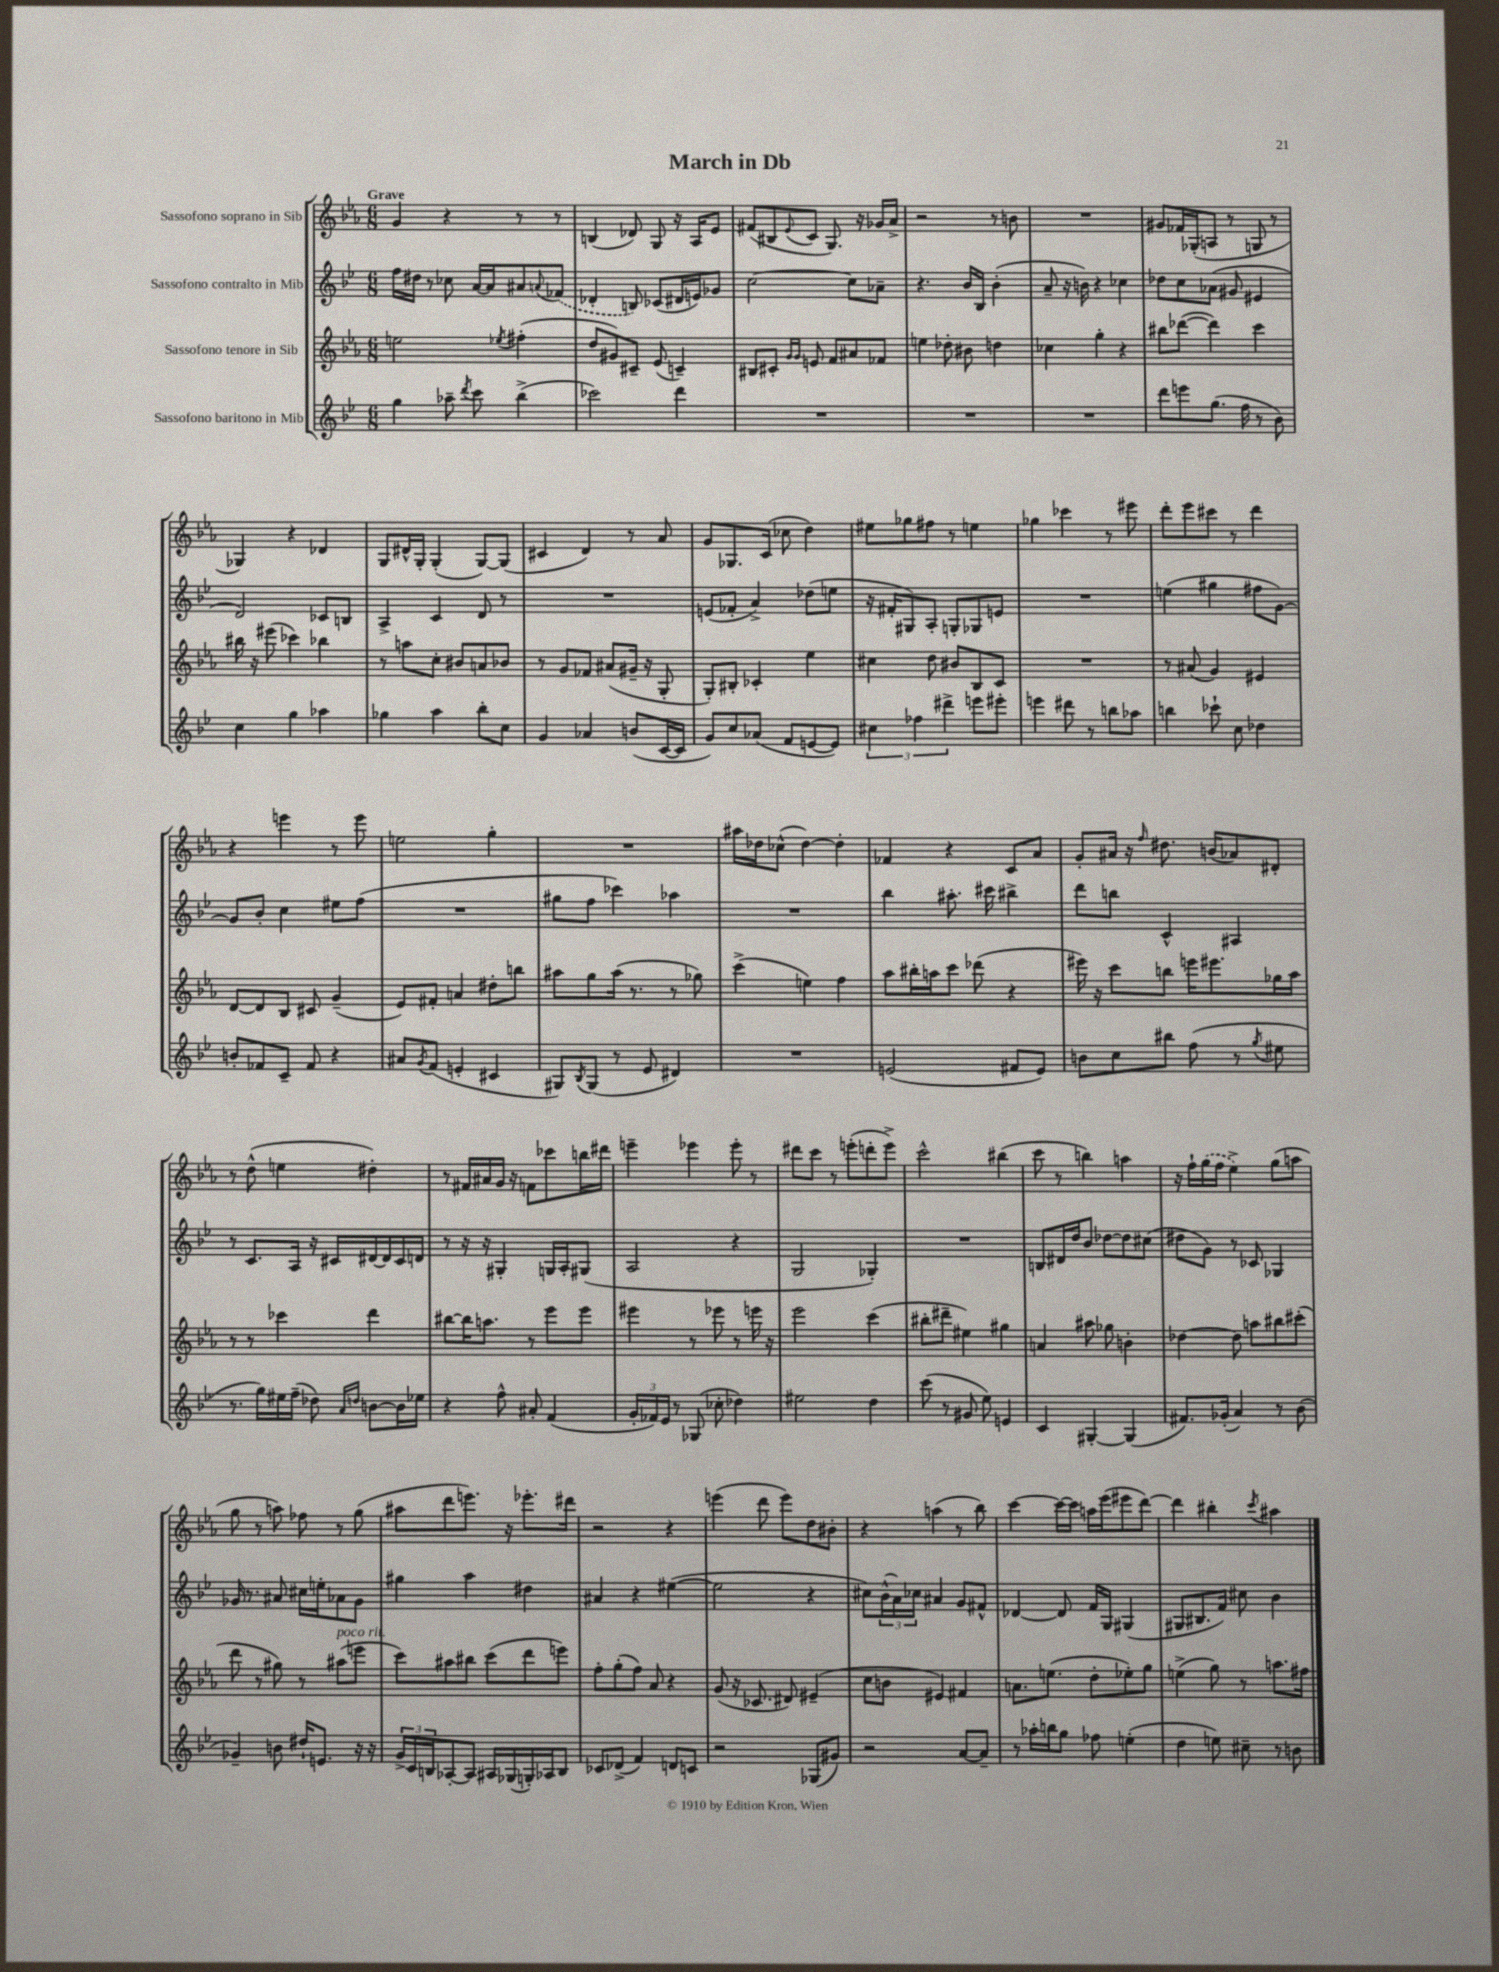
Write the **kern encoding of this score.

**kern	**kern	**kern	**kern
*staff4	*staff3	*staff2	*staff1
*clefG2	*clefG2	*clefG2	*clefG2
*k[b-e-]	*k[b-e-a-]	*k[b-e-]	*k[b-e-a-]
*M6/8	*M6/8	*M6/8	*M6/8
4gg\	2ee\	16ff\LL	4g/
.	.	16dd#\JJ	.
.	.	8r	.
8aa-~\	.	8cc-\	4r
8qddd/	.	.	.
8ccc\	.	[16a/LL	.
.	.	16a/]J	.
.	8qee-/	.	.
(4bb-^\	(4ff#'\	8a#/	8r
.	.	8qqa/	.
.	.	(8f-/J	8r
=	=	=	=
2ccc-\)	8dd/L	4d-'/	(4B/
.	8g#/)	.	.
.	8c#~/J	8B/)	8d-/)
.	(8e-/	(8c-/L	8G/
4ddd\	4c~/)	16d#/L	16r
.	.	16e/J)	16A-/LK
.	.	8g-/J	8e-/J
=	=	=	=
2.r	8B#/L	[2cc\	(8f#/L
.	8c#'/J	.	8B#/
.	16qqg/LL	.	.
.	16qqg/JJ	.	8qqe-/
.	8e/	.	8c/J
.	8f/L	.	8.G/)
.	8a#/	8cc\]L	.
.	.	.	16r
.	8f-/J	8a-~\J	16g-/LL
.	.	.	16a-^/JJ
=	=	=	=
2.r	4ee\	4.r	2r
.	8dd-'\	.	.
.	8b#\	16b-/LL	.
.	.	16B-/JJ	.
.	4dd\	(4b-'\	8r
.	.	.	8b\
=	=	=	=
2.r	4cc-\	8a~/	2.r
.	.	16r	.
.	.	16b\)	.
.	4gg'\	4r	.
.	4r	4cc-\	.
=	=	=	=
8ddd\L	8bb#\L	8dd-\L	8g#/L
8eee\	([8ddd-\J	8cc\	16f-/L
.	.	.	(16G-'/J
(8.gg\J	4ddd-\])	(8a-\J	8A/J
.	.	8g#/	8r
16ff\	.	.	.
8r	4ccc\	4e#/	8G/
8b-\)	.	.	8r
=	=	=	=
4cc\	16bb#\	2d/)	4G-/)
.	16r	.	.
.	(8eee#\	.	.
4gg\	4ccc-\)	.	4r
4aa-\	4bb-\	8c-/L	4d-/
.	.	8B/J	.
=	=	=	=
4gg-\	8r	4A^/	8G/L
.	8aa\L	.	16d#^^/L
.	.	.	16G'/JJ
4aa\	8cc'\J	4c/	(4G'/
.	8b#/L	.	.
8bb-'\L	8a/	8d/	[8G/L)
8cc\J	8b-/J	8r	(8G/]J
=	=	=	=
4g/	8r	2.r	4c#/
.	8g/L	.	.
4a-/	8f-/J	.	4d/)
.	(8a#/L	.	.
(8b/L	16g#~/Jk	.	8r
.	16r	.	.
[16c/L	8G'/	.	8a-/
16c/]JJ	.	.	.
=	=	=	=
8g/L)	8G'/L)	(8e/L	8g/L
8cc/	8B#'/J	8f-'/J	8.G-/
(8a-/J	4c-'/	4a^/)	.
.	.	.	(16c/Jk
8f/L	.	.	8cc-\
[8e/	4ee-\	(8dd-\L	4dd\)
8e/]J)	.	8ee\J	.
=	=	=	=
6cc#\	4cc#\	16r	8ee#\L
.	.	16f#'/LK	.
.	.	8G#/)	8gg-\
6ff-\	.	.	.
.	8dd\	8A'/J	8ff#\J
6ddd#^\	.	.	.
.	8b#/L	8G'/L	8r
8eee\L	8B-/	8G-/	4ee\
8eee#'\J	8c/J	8e/J	.
=	=	=	=
4eee\	2.r	2.r	4gg-\
8ddd#\	.	.	4ccc-\
8r	.	.	.
8bb\L	.	.	8r
8aa-\J	.	.	8eee#\
=	=	=	=
4bb\	8r	(4ee\	8ddd'\L
.	(8a#/	.	8eee-\
8ccc-`\	4g/)	4gg#\	8ccc#\J
8cc\	.	.	8r
4dd-\	4e#/	8ff#\L	4ddd\
.	.	[8g\J)	.
=	=	=	=
8b'/L	[8d/L	8g/]L	4r
8f-/	8d/]	8b-'/J	.
8c~/J	8B-/J	4cc\	4eee\
8f-/	8c#/	.	.
4r	(4g~/	8ee#\L	8r
.	.	(8ff\J	8eee\
=	=	=	=
8a#/L	8e-/L)	2.r	2ee\
8qg/	.	.	.
(8f/J	8f#'/J	.	.
4e'/	4a/	.	.
4c#/	8dd#'\L	.	4gg'\
.	8bb\J	.	.
=	=	=	=
8G#/L)	8aa#\L	8gg#\L	2.r
8qB-/	.	.	.
(8G#/J	8gg\	8ff\J	.
8r	(16aa#\Jk	4ccc-\)	.
.	8.r	.	.
8e-/	.	.	.
4d#/)	8r	4aa-\	.
.	8gg-\)	.	.
=	=	=	=
2.r	(4ccc^\	2.r	16aa#\LL
.	.	.	16dd-\J
.	.	.	(8cc-^^\J
.	4ee\)	.	[4dd-\)
.	4ff\	.	4dd-'\]
=	=	=	=
(2e/	8aa-\L	4bb-\	4f-/
.	16bb#'\L	.	.
.	16aa\J	.	.
.	8ccc\J	8.aa#'\	4r
.	(8ddd-\	.	.
.	.	16ccc#\	.
8f#/L	4r	4bb#^\	8c/L
8e/J)	.	.	8a-/J
=	=	=	=
8b\L	16eee#\)	8ddd\L	8g'/L
.	16r	.	.
8cc\	8ccc\L	8bb\J	16a#/Jk
.	.	.	16r
.	.	.	16qqff/
8bb#\J	8bb\J	4c^^/	8.dd#\
(8ff\	16eee\LK	.	.
.	8.eee#\	.	(16b/LK
8r	.	4A#/	8a-/)
8qgg/	.	.	.
8ee#\	16gg-\L	.	8d#'/J
.	16aa-\JJ	.	.
=	=	=	=
8.r	8r	8r	8r
.	8r	8.c/L	(8dd^^\
16gg\LL)	.	.	.
16ee#\	4ccc-\	.	4ee\
(16ff~\JJ	.	16A/Jk	.
8dd-\)	.	16r	.
.	.	16c#/LL	.
16qqa/LL	.	.	.
16qqdd/JJ	.	.	.
[8b\L	4ddd\	[16d#/	4dd#'\)
.	.	16d#/]	.
16b\]L	.	16c#/	.
16ee-\JJ	.	16d/JJ	.
=	=	=	=
4r	[8bb#\L	8r	8r
.	16bb#\]K	16r	16f#/LL
.	8.aa\J	16r	16a#/
8ff^^\	.	4G#'/	16g/JJ
.	.	.	16r
8a#'/	8r	.	8f\L
(4f/	8eee-\L	16G/LL	8ccc-\
.	.	16A'/J	.
.	8eee-\J	(8G#/J	16bb\L
.	.	.	16ddd#\JJ
=	=	=	=
24g'/LL	4eee#\	2A/	4eee~\
24f-/)	.	.	.
24e-/JJ	.	.	.
8r	.	.	.
(8G-/	8r	.	4eee-\
8cc-'\	8eee-\	.	.
4dd-\)	8r	4r	8eee-'\
.	16eee\	.	8r
.	16r	.	.
=	=	=	=
2ee#\	2eee-\	2G/	8ddd#\L
.	.	.	8ccc\J
.	.	.	8r
.	.	.	(8eee'\L
4dd\	(4ccc\	4G-'/)	8ddd'\
.	.	.	8eee^\J)
=	=	=	=
(8ccc\	8bb#'\L	2.r	2ccc^^\
8r	8ddd#~\J	.	.
8g#/	4ee#\)	.	.
8ee-\)	.	.	.
4e/	4gg#\	.	(4bb#\
=	=	=	=
4c/	4a/	8B/L	8ccc\
.	.	16d#/L	8r
.	.	16dd/J	.
[4G#'/	8aa#\	8b-/J	4bb\)
.	8gg-\	[8dd-\L	.
(4G#/]	4b'\	8dd-\]	4aa\
.	.	(8cc#\J	.
=	=	=	=
8.f#/L)	[4dd-\	8dd#\L	16r
.	.	.	16ff`\LL
.	.	8g\J)	(16gg\
(16g-'/Jk	.	.	16ff\JJ
4a/)	8dd-\]	8r	4ee-^\)
.	8aa\L	8c-/	.
8r	8bb#\	4G-/	(8gg\L
(8b-\	(8ccc#'\J	.	8aa\J
=	=	=	=
4g-~/)	8ddd\	16g-/	8gg\
.	.	8.r	.
.	8r	.	8r
8b\	8gg#\)	8a#/	8aa\)
16dd#`/LK	8r	16cc#\LL	8ff-\
8.e/J	.	16ee'\J	.
.	(8aa#\L	8a-\	8r
16r	8eee\J	8g-\J	(8gg\
16r	.	.	.
=	=	=	=
24g^/LL	8ccc\L)	4gg#\	8aa#\L
24c/	.	.	.
24B/J	.	.	.
[8A-'/	8aa#\	.	8ddd\
8A-/]J	8bb#\J	4aa\	8.eee\J)
16A#/LL	(8ccc\L	.	.
(16G-/	.	.	16r
16G'/)	8ddd\	4dd#\	8.eee-'\L
16A-/J	.	.	.
8B/J	8eee\J)	.	.
.	.	.	16ddd#\Jk
=	=	=	=
8c-/L	8ff'\L	4a#/	2r
(8d-^/J	(8gg'\	.	.
4f/)	8ff\J)	4r	.
.	8a-/	.	.
8d/L	4r	([4ee#\	4r
8c/J	.	.	.
=	=	=	=
2r	(8g/	2ee#\]	(4eee\
.	16r	.	.
.	8.c-/	.	.
.	.	.	8ddd\
.	8d#/)	.	8eee\L)
(8G-/L	(4e#~/	4r	8dd\
8g#/J)	.	.	8b#'\J
=	=	=	=
2r	8cc\L	8cc#\L)	4r
.	8b\J	(24b-^^\L	.
.	.	24a\)	.
.	.	24cc-\JJ	.
.	4e#/)	4a#/	(4aa\
[8a/L	4f#/	8g/L	8r
8a~/]J	.	8f#^^/J	8bb-\)
=	=	=	=
8r	8.a\L	[4d-/	[4ccc\
16aa-'\LL	.	.	.
16bb\J	(8.ee\J	.	.
8gg\J	.	8d-/]	16ccc\_LL
.	.	.	16ccc\]JJ
8ff-\	8dd'\L	16f/LL	16aa\LL
.	.	16G/JJ	(16eee-\J
(4ee'\	8ee-'\)	(4G#/	8eee#\
.	8gg\J	.	[8ddd\J)
=	=	=	=
4dd\	(4ee^\	8G#/L	4ddd\]
.	.	8.B#/	.
8ee\)	8gg\)	.	4bb#'\
.	.	16f/Jk)	.
8cc#~\	8r	8cc#\	.
.	.	.	8qccc/
8r	8.aa\L	4b-\	4aa#\
8b\	.	.	.
.	16ff#\Jk	.	.
==	==	==	==
*-	*-	*-	*-
